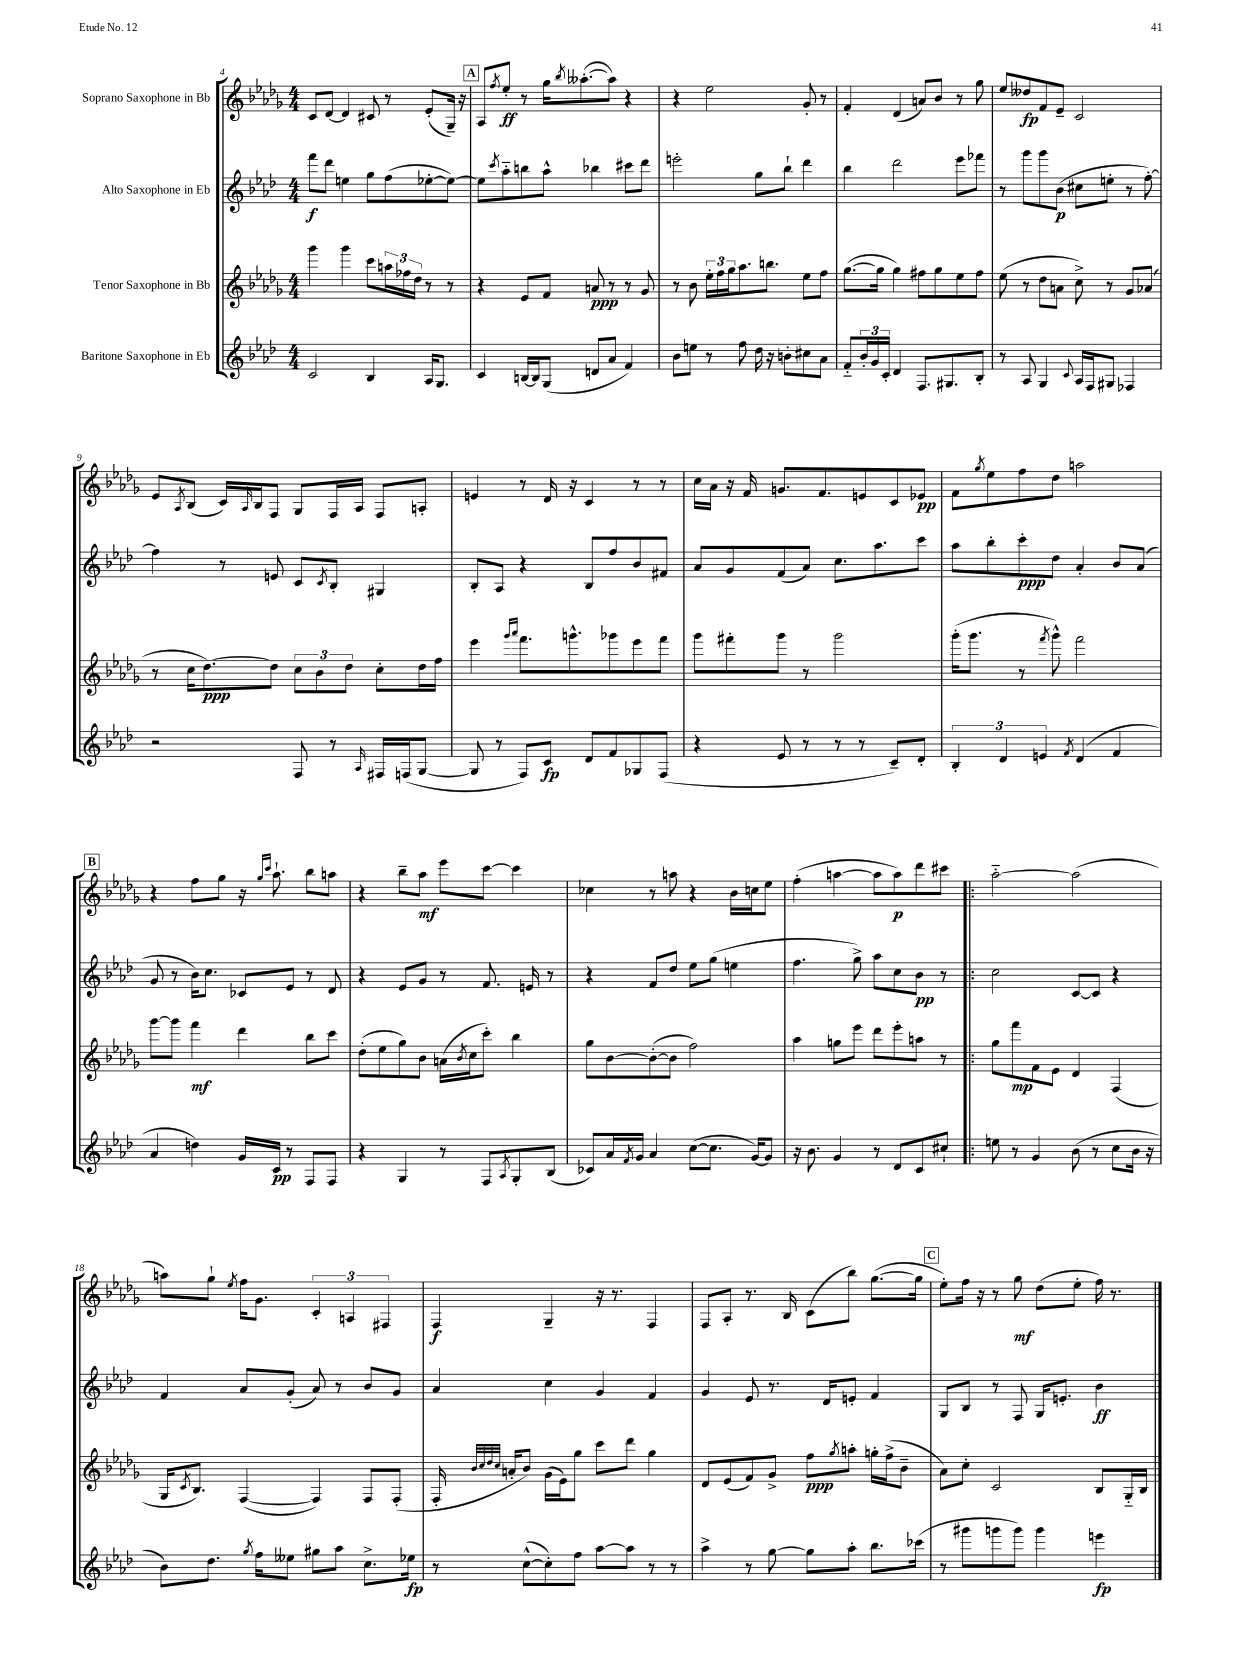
<<
\new StaffGroup <<
\new Staff = "s0" \with { instrumentName = "Soprano Saxophone in Bb" } {
    \clef treble \key des \major \numericTimeSignature \time 4/4
    c'8 des'8~ des'4 cis'8 r8 ees'8-.( ges16--) r16 |
    \mark \markup { \box "A" } aes8 \acciaccatura { f''8 } ees''8-.\ff r8 ges''16 \acciaccatura { bes''8 } aeses''8.~-.( aeses''8) r4 |
    r4 ees''2 ges'8-. r8 |
    f'4-. des'4( a'8) bes'8 r8 ges''8 |
    ees''8 deses''8\fp f'8 ees'8-- c'2 |
    ees'8 \acciaccatura { aes8 } bes8( c'16) \grace { aes16 } bes16 f8 ges8 f16 aes16 f8 a8-. |
    e'4 r8 des'16 r16 c'4 r8 r8 |
    c''16 aes'16 r16 f'16 g'8. f'8. e'8 c'8 ees'8\pp |
    f'8 \acciaccatura { ges''8 } ees''8 f''8 des''8 a''2 |
    \mark \markup { \box "B" } r4 f''8 ges''8 r16 \grace { ges''16 c'''16 } aes''8.-! bes''8 a''8 |
    r4 bes''8-- aes''8\mf ees'''8 c'''8~ c'''4 |
    ces''4 r8 a''8 r4 bes'16 c''16 ees''8 |
    f''4-.( a''4~ a''8 a''8\p) des'''8 cis'''8 |
    \bar ".|:" aes''2~-_ aes''2( |
    a''8) ges''8-! \acciaccatura { ees''8 } f''16 ges'8. \tuplet 3/2 { c'4-. a4 fis4 } |
    f4\f ges4-- r16 r8. f4 |
    f8 aes8-. r8. bes16 c'8( bes''8) ges''8.~( ges''16 |
    \mark \markup { \box "C" } ees''8-.) f''16 r16 r8 ges''8\mf des''8( ees''8-. f''16) r8. \bar "|." |
}
\new Staff = "s1" \with { instrumentName = "Alto Saxophone in Eb" } {
    \clef treble \key aes \major \numericTimeSignature \time 4/4
    f'''8\f des'''8 e''4 g''8 f''8( ees''8~-. ees''8~) |
    \mark \markup { \box "A" } ees''8 \acciaccatura { c'''8 } aes''8-_ b''8 aes''8-^ bes''4 cis'''8 des'''8 |
    e'''2-. g''8 bes''8-! des'''4 |
    bes''4 des'''2 ees'''8 fes'''8 |
    r8 g'''8 g'''8 bes'8\p( cis''8 e''8-. r8 f''8~-.) |
    f''4 r8 e'8 c'8 \acciaccatura { c'8 } bes8-. gis4 |
    bes8-. aes8 r4 bes8 f''8 bes'8 fis'8 |
    aes'8 g'8 f'8( aes'8) c''8. aes''8. c'''8 |
    aes''8 bes''8-. c'''8-.\ppp des''8 aes'4-. bes'8 aes'8( |
    \mark \markup { \box "B" } g'8 r8 bes'16) c''8. ces'8 ees'8 r8 des'8 |
    r4 ees'8 g'8 r8 f'8. e'16 r8 |
    r4 f'8 des''8 ees''8 g''8( e''4 |
    f''4. g''8->) aes''8 c''8 bes'8\pp r8 |
    \bar ".|:" c''2 c'8~ c'8 r4 |
    f'4 aes'8 g'8-.( aes'8) r8 bes'8 g'8 |
    aes'4 c''4 g'4 f'4 |
    g'4 ees'8 r8. des'16 e'8-. f'4 |
    \mark \markup { \box "C" } g8 bes8 r8 f8 g16 e'8.-. bes'4\ff \bar "|." |
}
\new Staff = "s2" \with { instrumentName = "Tenor Saxophone in Bb" } {
    \clef treble \key des \major \numericTimeSignature \time 4/4
    ges'''4 ges'''4 c'''8 \tuplet 3/2 { a''16 fes''16 des''16 } r8 r8 |
    \mark \markup { \box "A" } r4 ees'8 f'8 a'8\ppp r8 r8 ges'8 |
    r8 bes'8 \tuplet 3/2 { ees''16-. f''16 ges''16 } aes''8. b''8. ees''8 f''8 |
    ges''8.~( ges''16 ges''4) fis''8 ges''8 ees''8 fis''8 |
    ees''8( r8 des''8 a'8 c''8->) r8 ges'8 aes'8( |
    r8 c''16 des''8.~\ppp) des''8 \tuplet 3/2 { c''8 bes'8 des''8 } c''8-. des''16 f''16 |
    ees'''4 \grace { ges'''16 aes'''16 } f'''8. g'''8.-^ ges'''8 ees'''8 f'''8 |
    ges'''8 fis'''8-. ges'''8 r8 ges'''2 |
    ges'''16-.( ges'''8. r8 \acciaccatura { f'''8 } ges'''8-^) f'''2 |
    \mark \markup { \box "B" } ges'''8~ ges'''8 f'''4\mf des'''4 bes''8 c'''8 |
    des''8-.( ees''8 ges''8) bes'8 a'16( \acciaccatura { bes'8 } c''16 c'''8-.) bes''4 |
    ges''8 bes'8~ bes'8~-.( bes'8 f''2) |
    aes''4 g''8 ees'''8 des'''8 ees'''8-. a''8 r8 |
    \bar ".|:" ges''8 f'''8\mp f'8 ees'8 des'4 f4( |
    ges16 \acciaccatura { c'8 } bes8.) f4~( f4) f8 f8-.( |
    f16-. \grace { bes'32 c''32 des''32 c''32 } a'16-. bes'8) ges'16( ees'16) ges''8 c'''8 des'''8 ges''4 |
    des'8 ees'8( f'8) ges'8-> f''8\ppp \acciaccatura { ges''8 } a''8-. g''16-. f''16->( bes'8-- |
    \mark \markup { \box "C" } aes'8) c''8-. c'2 bes8 ges16-_ bes16 \bar "|." |
}
\new Staff = "s3" \with { instrumentName = "Baritone Saxophone in Eb" } {
    \clef treble \key aes \major \numericTimeSignature \time 4/4
    c'2 bes4 aes16 g8. |
    \mark \markup { \box "A" } c'4 b16~ b16 g8( d'8 aes'8 f'4) |
    bes'8 e''8 r8 f''8 des''16 r16 b'8-. cis''8 aes'8 |
    f'8-_ \tuplet 3/2 { bes'16-. g'16 c'16-. } des'4 f8. gis8. bes8-. |
    r8 aes8 g4 \appoggiatura { c'8 } aes16 f16 gis8 fes4 |
    r2 f8 r8 \grace { aes16 } fis16 f16( g8~ |
    g8 r8 f8) c'8\fp des'8 f'8 ges8 f8( |
    r4 ees'8 r8 r8 r8 c'8--) des'8-. |
    \tuplet 3/2 { bes4-. des'4 e'4 } \acciaccatura { f'8 } des'4( f'4 |
    \mark \markup { \box "B" } aes'4 d''4) g'16 c'16\pp r8 f8 f8 |
    r4 g4 r8 f8 \acciaccatura { aes8 } g8-. bes8( |
    ces'8) aes'16 \acciaccatura { f'8 } g'16 aes'4 c''8~( c''8. g'16~) g'8 |
    r16 bes'8. g'4 r8 des'8 c'8 cis''8-! |
    \bar ".|:" e''8 r8 g'4 bes'8( r8 c''8 bes'16 r16 |
    bes'8) des''8. \acciaccatura { g''8 } f''16 eeses''8 gis''8 aes''8 c''8.-> ees''16\fp |
    r8 c''8~-^( c''8-.) f''8 aes''8~ aes''8 r8 r8 |
    aes''4-> r8 g''8~ g''8 aes''8-. bes''8. ces'''16( |
    \mark \markup { \box "C" } r8 gis'''8 g'''8 g'''8) g'''4 e'''4\fp \bar "|." |
}
>>
>>
\layout { \context { \Score currentBarNumber = #4 } }
